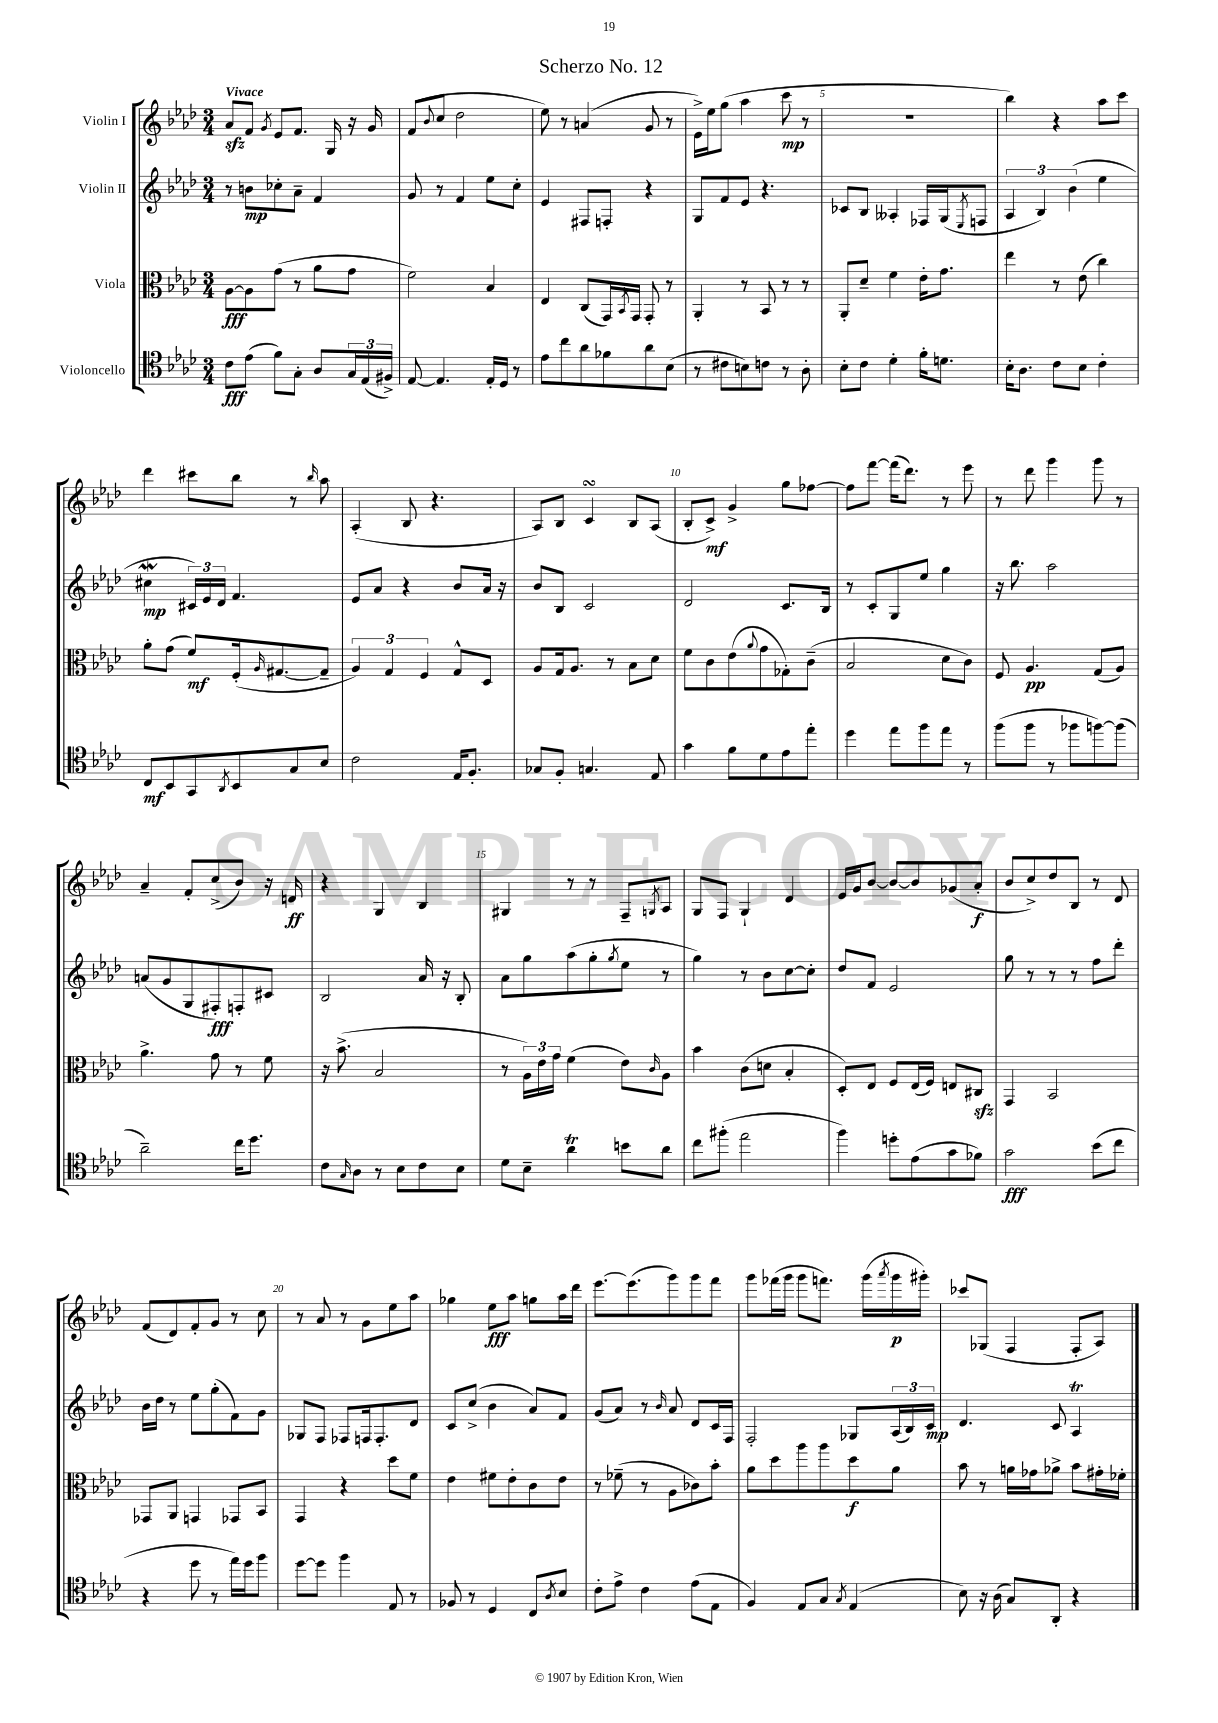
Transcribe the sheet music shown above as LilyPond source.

\header { title = "Scherzo No. 12" }
<<
\new StaffGroup <<
\new Staff = "s0" \with { instrumentName = "Violin I" } {
    \clef treble \key aes \major \numericTimeSignature \time 3/4 \tempo "Vivace"
    aes'8\sfz f'8 \acciaccatura { g'8 } ees'8 f'8. g16 r16 g'16 |
    f'8( \appoggiatura { bes'8 } c''8 des''2 |
    ees''8) r8 a'4( g'8 r8 |
    ees'16->) ees''16 g''8( aes''4 c'''8\mp r8 |
    R2. |
    bes''4) r4 aes''8 c'''8 |
    des'''4 cis'''8 bes''8 r8 \grace { bes''16 } aes''8 |
    aes4-.( bes8 r4. |
    aes8) bes8 c'4\turn bes8 aes8( |
    bes8-. c'8->\mf) g'4-> g''8 fes''8~ |
    fes''8 f'''8~ f'''16( des'''8.) r8 ees'''8 |
    r8 des'''8 g'''4 g'''8 r8 |
    aes'4-- f'8-. c''8->( bes'8) r16 d'16\ff |
    r4 g4 bes4 |
    gis4 r8 r8 f8-- \acciaccatura { g8 } aes8 |
    g8 f8 g4-! des'4 |
    ees'16 g'16 bes'8~ bes'8~ bes'8 ges'8( aes'8-.\f |
    bes'8 c''8->) des''8 bes8 r8 des'8 |
    f'8( des'8) f'8-. g'8 r8 c''8 |
    r8 aes'8 r8 g'8 ees''8 aes''8 |
    ges''4 ees''8\fff aes''8 g''8 aes''16 des'''16 |
    ees'''8.~ ees'''8.( g'''8) g'''8 f'''8 |
    g'''8 fes'''16( g'''16 g'''8 f'''8.) g'''16( \acciaccatura { aes'''8 } g'''16\p gis'''16-.) |
    ces'''8 ges8( f4 f8-. aes8) \bar "|." |
}
\new Staff = "s1" \with { instrumentName = "Violin II" } {
    \clef treble \key aes \major \numericTimeSignature \time 3/4
    r8 b'8\mp ces''8-. aes'8-- f'4 |
    g'8 r8 f'4 ees''8 c''8-. |
    ees'4 fis8 f8-. r4 |
    g8 f'8 ees'8 r4. |
    ces'8 bes8 aeses4-. fes16 g16( \acciaccatura { ees8 } f8 |
    \tuplet 3/2 { aes4 bes4) bes'4( } ees''4 |
    cis''4\mordent\mp \tuplet 3/2 { cis'16) ees'16 des'16 } f'4. |
    ees'8 aes'8 r4 bes'8 aes'16 r16 |
    bes'8 bes8 c'2 |
    des'2 c'8. bes16 |
    r8 c'8-. g8 ees''8 g''4 |
    r16 bes''8. aes''2 |
    a'8( g'8 g8 fis8-.\fff) f8-. cis'8 |
    bes2 aes'16 r16 bes8-. |
    aes'8 g''8 aes''8( g''8-. \acciaccatura { g''8 } ees''8 r8 |
    g''4) r8 bes'8 c''8~ c''8-. |
    des''8 f'8 ees'2 |
    g''8 r8 r8 r8 f''8 des'''8-. |
    bes'16 des''16 r8 ees''8 g''8-.( f'8) g'8 |
    ges8 f8 fes8 f16 f8.-. des'8 |
    c'8 c''8->( bes'4 aes'8) f'8 |
    g'8( aes'8) r8 \grace { bes'16 } aes'8 des'8 c'16 f16 |
    f2-. ges8 \tuplet 3/2 { aes16( bes16) c'16\mp } |
    des'4. c'8 aes4\trill \bar "|." |
}
\new Staff = "s2" \with { instrumentName = "Viola" } {
    \clef alto \key aes \major \numericTimeSignature \time 3/4
    aes8~\fff aes8 g'8( r8 aes'8 g'8 |
    f'2) bes4 |
    ees4 c8( g,16) \acciaccatura { bes,8 } g,16 g,8-. r8 |
    aes,4-. r8 bes,8 r8 r8 |
    aes,8-. des'8-- f'4 ees'16-. g'8. |
    ees''4 r8 ees'8( c''4) |
    aes'8-. g'8( f'8\mf) f16-.( \grace { aes16 } gis8.~ gis8-- |
    \tuplet 3/2 { aes4) g4 f4 } g8-^ des8 |
    aes8 g16 aes8. r8 bes8 des'8 |
    f'8 c'8 ees'8( \appoggiatura { aes'8 } g'8 ges8-.) c'8--( |
    bes2 des'8 c'8) |
    f8 aes4.\pp g8( aes8) |
    aes'4.-> g'8 r8 f'8 |
    r16 bes'8.->( bes2 |
    r8 \tuplet 3/2 { aes16) ees'16 g'16 } f'4( ees'8) \grace { c'16 } aes8 |
    bes'4 c'8( d'8 bes4-. |
    des8-.) ees8 f8 ees16( f16) e8 cis8\sfz |
    g,4 bes,2 |
    ges,8 aes,8 g,4 ges,8 bes,8 |
    g,4 r4 des''8 f'8 |
    ees'4 fis'8 ees'8-. c'8 ees'8 |
    r8 fes'8--( r8 aes8 ces'8) bes'8-. |
    aes'8 des''8 aes''8 aes''8 des''8\f aes'8 |
    bes'8 r8 a'16 ges'16 aes'8-> bes'8 gis'16-. fes'16-. \bar "|." |
}
\new Staff = "s3" \with { instrumentName = "Violoncello" } {
    \clef tenor \key aes \major \numericTimeSignature \time 3/4
    c'8\fff ees'8( f'8) g8-. aes8 \tuplet 3/2 { g16 ees16( fis16->) } |
    ees8~ ees4. ees16-. des16 r8 |
    ees'8 c''8 aes'8 fes'8 aes'8 bes8( |
    r8 cis'8 b8) c'8 r8 aes8-. |
    bes8-. c'8 des'4-. f'16-. d'8. |
    bes16-. aes8. c'8 bes8 c'4-. |
    c8\mf bes,8 g,8 \acciaccatura { aes,8 } bes,8 g8 bes8 |
    c'2 ees16 f8.-. |
    ges8 f8-. g4. ees8 |
    g'4 f'8 des'8 ees'8 ees''8-. |
    des''4 ees''8 f''8 ees''8 r8 |
    f''8( f''8 r8 fes''8 f''8~) f''8( |
    aes'2--) c''16 des''8. |
    c'8 \grace { g16 } aes8 r8 bes8 c'8 bes8 |
    des'8 bes8-- aes'4\trill b'8 aes'8 |
    c''8 fis''8-.( ees''2 |
    f''4) d''8-. ees'8( g'8 fes'8) |
    g'2\fff bes'8( c''8 |
    r4 des''8 r8 ees''16) des''16 f''8 |
    des''8~ des''8 f''4 ees8 r8 |
    fes8 r8 des4 c8 \acciaccatura { aes8 } bes8 |
    c'8-. ees'8-> c'4 ees'8( ees8 |
    f4) ees8 g8 \acciaccatura { g8 } ees4( |
    bes8) r16 aes16( g8) aes,8-. r4 \bar "|." |
}
>>
>>
\layout { \context { \Score \override BarNumber.break-visibility = ##(#f #t #t) barNumberVisibility = #(every-nth-bar-number-visible 5) } }
